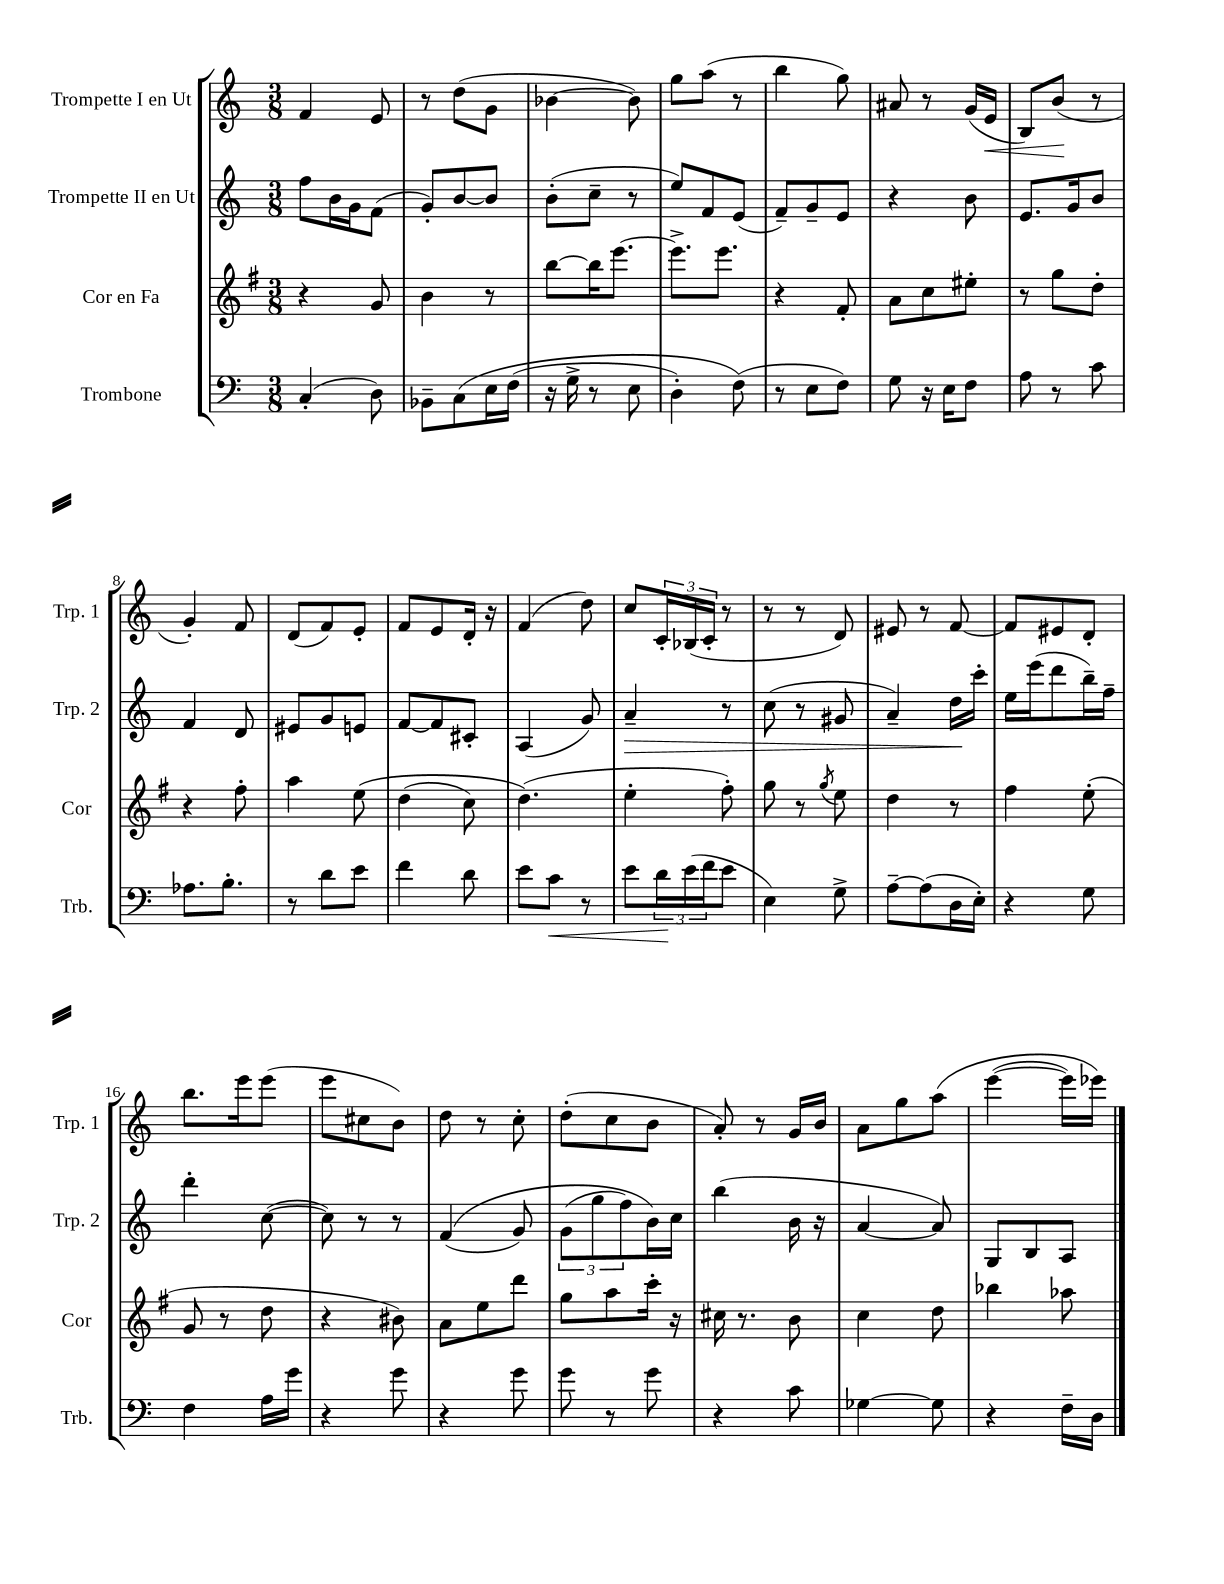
<<
\new StaffGroup <<
\new Staff = "s0" \with { instrumentName = "Trompette I en Ut" shortInstrumentName = "Trp. 1" } {
    \clef treble \key c \major \numericTimeSignature \time 3/8
    f'4 e'8 |
    r8 d''8( g'8 |
    bes'4~ bes'8) |
    g''8 a''8( r8 |
    b''4 g''8) |
    ais'8 r8 g'16( e'16\< |
    b8) b'8\!( r8 |
    g'4-.) f'8 |
    d'8( f'8) e'8-. |
    f'8 e'8 d'16-. r16 |
    f'4( d''8) |
    c''8 \tuplet 3/2 { c'16-. bes16( c'16-. } r8 |
    r8 r8 d'8) |
    eis'8 r8 f'8~ |
    f'8 eis'8 d'8-. |
    b''8. e'''16 e'''8( |
    e'''8 cis''8 b'8) |
    d''8 r8 c''8-. |
    d''8-.( c''8 b'8 |
    a'8-.) r8 g'16 b'16 |
    a'8 g''8 a''8\( |
    e'''4~( e'''16) ees'''16\) \bar "|." |
}
\new Staff = "s1" \with { instrumentName = "Trompette II en Ut" shortInstrumentName = "Trp. 2" } {
    \clef treble \key c \major \numericTimeSignature \time 3/8
    f''8 b'16 g'16 f'8( |
    g'8-.) b'8~ b'8 |
    b'8-.( c''8-- r8 |
    e''8) f'8 e'8( |
    f'8--) g'8-- e'8 |
    r4 b'8 |
    e'8. g'16 b'8 |
    f'4 d'8 |
    eis'8 g'8 e'8 |
    f'8~ f'8 cis'8-. |
    a4( g'8) |
    a'4--\> r8 |
    c''8( r8 gis'8 |
    a'4--) d''16\! c'''16-. |
    e''16 e'''16( d'''8 b''16--) f''16-- |
    d'''4-. c''8~( |
    c''8) r8 r8 |
    f'4(\( g'8) |
    \tuplet 3/2 { g'8( g''8 f''8) } b'16\) c''16 |
    b''4( b'16 r16 |
    a'4~ a'8) |
    g8 b8 a8 \bar "|." |
}
\new Staff = "s2" \with { instrumentName = "Cor en Fa" shortInstrumentName = "Cor" } {
    \clef treble \key g \major \numericTimeSignature \time 3/8
    r4 g'8 |
    b'4 r8 |
    b''8~ b''16 e'''8.~ |
    e'''8.-> e'''8. |
    r4 fis'8-. |
    a'8 c''8 eis''8-. |
    r8 g''8 d''8-. |
    r4 fis''8-. |
    a''4 e''8\( |
    d''4( c''8) |
    d''4.(\) |
    e''4-. fis''8-.) |
    g''8 r8 \acciaccatura { g''8 } e''8 |
    d''4 r8 |
    fis''4 e''8-.( |
    g'8 r8 d''8 |
    r4 bis'8) |
    a'8 e''8 d'''8 |
    g''8 a''8 c'''16-. r16 |
    cis''16 r8. b'8 |
    c''4 d''8 |
    bes''4 aes''8 \bar "|." |
}
\new Staff = "s3" \with { instrumentName = "Trombone" shortInstrumentName = "Trb." } {
    \clef bass \key c \major \numericTimeSignature \time 3/8
    c4-.( d8) |
    bes,8-- c8\( e16 f16( |
    r16 g16-> r8 e8 |
    d4-.) f8(\) |
    r8 e8 f8) |
    g8 r16 e16 f8 |
    a8 r8 c'8 |
    aes8. b8.-. |
    r8 d'8 e'8 |
    f'4 d'8 |
    e'8 c'8\< r8 |
    e'8 \tuplet 3/2 { d'16\! e'16( f'16 } e'8 |
    e4) g8-> |
    a8~-- a8( d16 e16-.) |
    r4 g8 |
    f4 a16 g'16 |
    r4 g'8 |
    r4 g'8 |
    g'8 r8 g'8 |
    r4 c'8 |
    ges4~ ges8 |
    r4 f16-- d16 \bar "|." |
}
>>
>>
